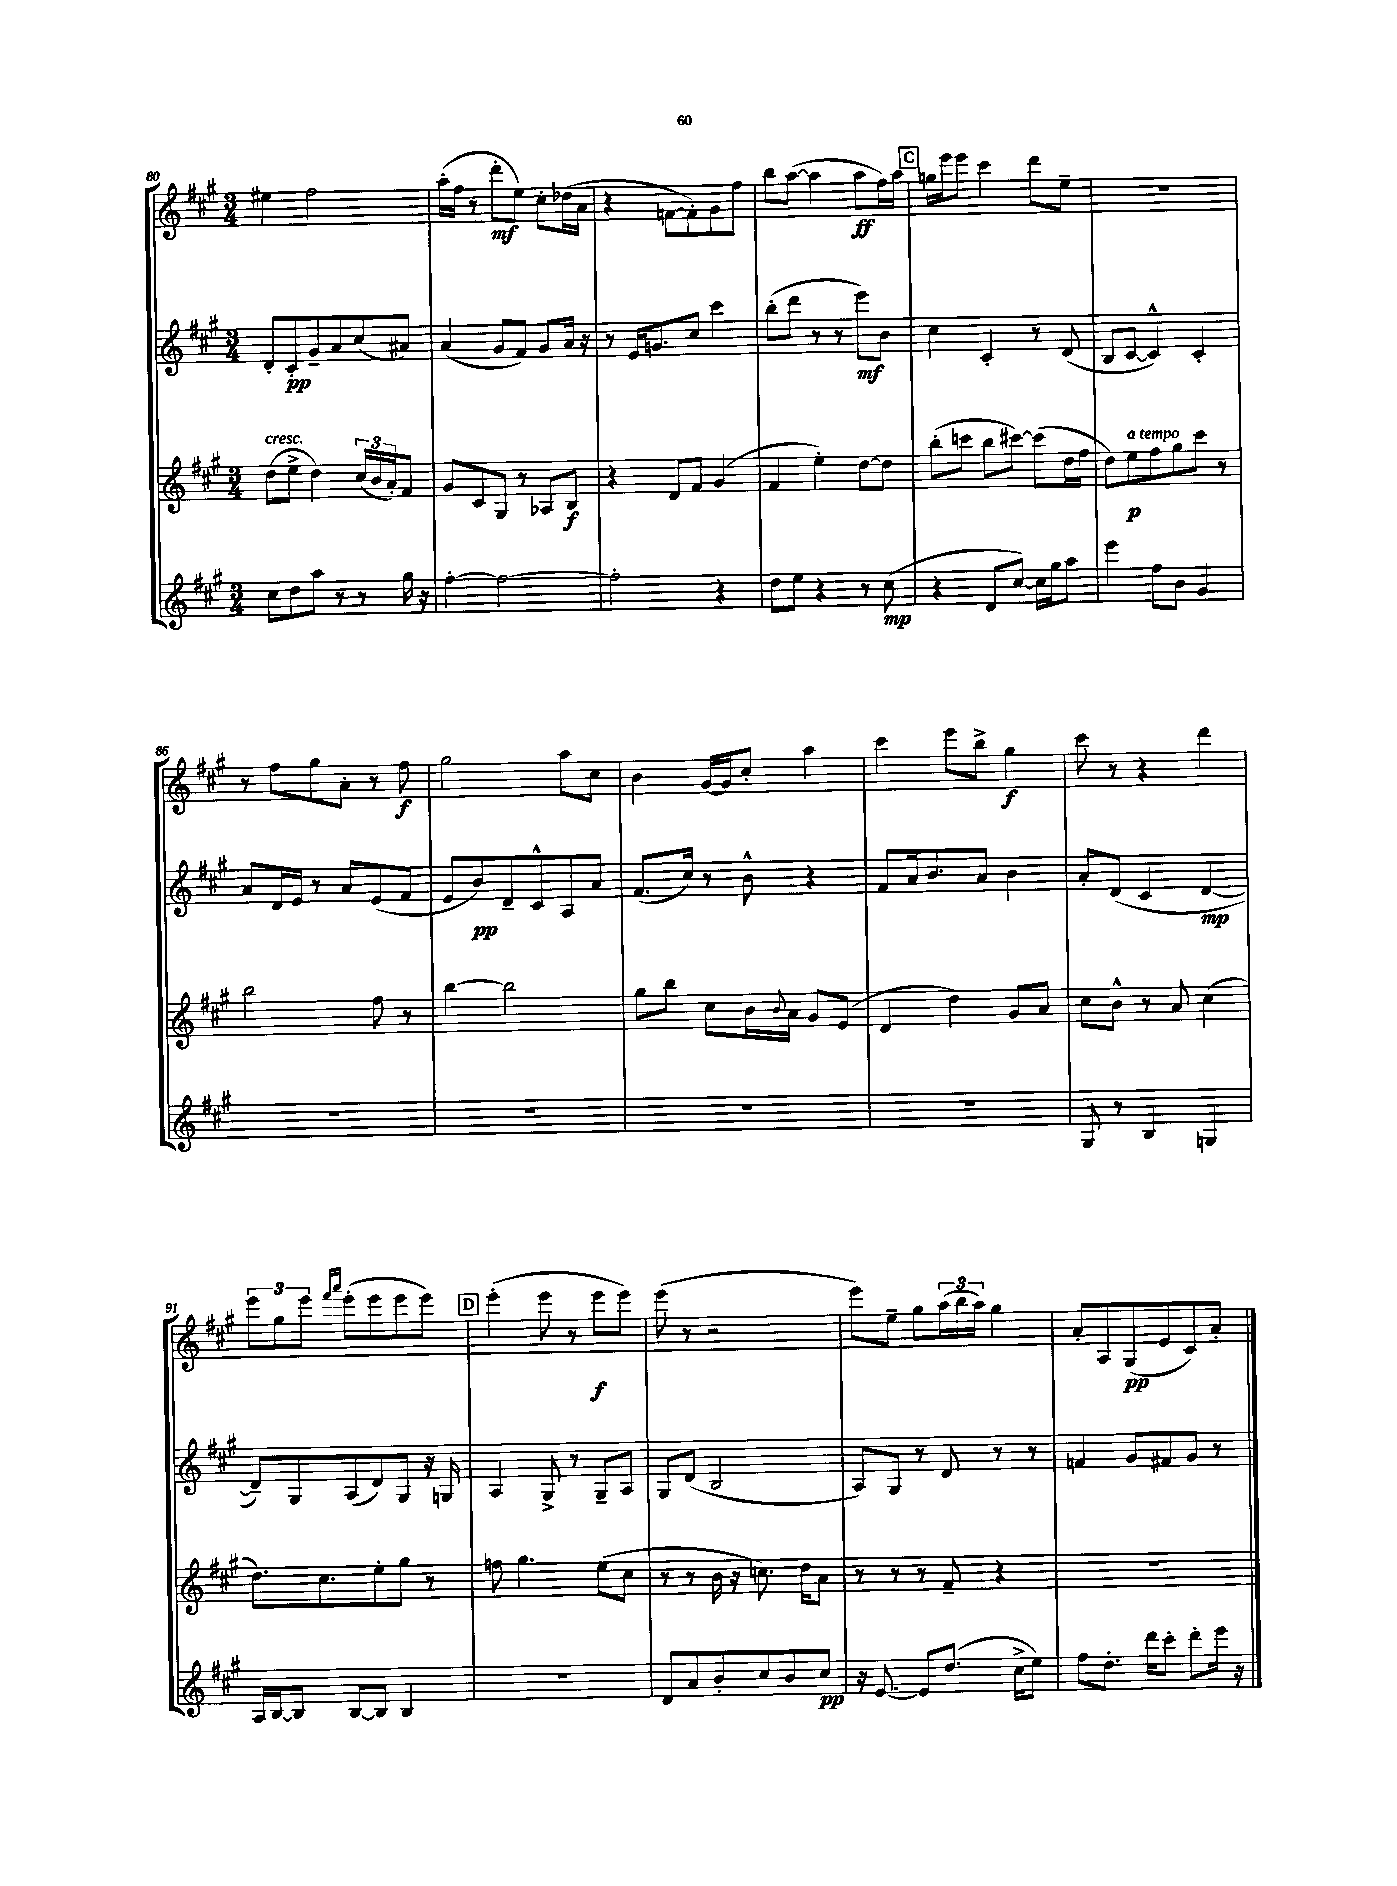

**kern	**dynam	**kern	**dynam	**kern	**dynam	**kern	**dynam
*part4	*part4	*part3	*part3	*part2	*part2	*part1	*part1
*staff4	*staff4	*staff3	*staff3	*staff2	*staff2	*staff1	*staff1
*clefG2	*	*clefG2	*	*clefG2	*	*clefG2	*
*k[f#c#g#]	*	*k[f#c#g#]	*	*k[f#c#g#]	*	*k[f#c#g#]	*
*M3/4	*	*M3/4	*	*M3/4	*	*M3/4	*
=80	=80	=80	=80	=80	=80	=80	=80
!	!	!LO:TX:a:i:t=cresc.	!	!	!	!	!
8cc#\L	.	(8dd\L	.	8d'/L	.	4ee#X\	.
8dd\	.	8ee^\J	.	8c#'/	pp	.	.
8aa\J	.	4dd\)	.	8g#~/	.	2ff#\	.
8r	.	.	.	8a/	.	.	.
8r	.	(24cc#/LL	.	(8cc#/	.	.	.
.	.	24b/	.	.	.	.	.
.	.	24a'/J)	.	.	.	.	.
16gg#\	.	8f#/J	.	8a#X/J)	.	.	.
16r	.	.	.	.	.	.	.
=81	=81	=81	=81	=81	=81	=81	=81
[4ff#'\	.	8g#/L	.	(4a/	.	(16aa'\LL	.
.	.	.	.	.	.	16ff#\JJ	.
.	.	8c#/	.	.	.	8r	.
2ff#\_	.	8G#/J	.	8g#/L	.	8ddd'\L	mf
.	.	8r	.	8f#/J)	.	8ee\J)	.
.	.	8A-X/L	.	8g#/L	.	8cc#'\L	.
.	.	8B/J	f	16a/Jk	.	(16dd-X\L	.
.	.	.	.	16r	.	16a\JJ	.
=82	=82	=82	=82	=82	=82	=82	=82
2ff#'\]	.	4r	.	8r	.	4r	.
.	.	.	.	16e/KL	.	.	.
.	.	.	.	8.gn/	.	.	.
.	.	8d/L	.	.	.	[8fn\L	.
.	.	8f#/J	.	8cc#/J	.	8f'\])	.
4r	.	(4g#/	.	4ccc#\	.	8g#\	.
.	.	.	.	.	.	8ff#\J	.
=83	=83	=83	=83	=83	=83	=83	=83
8dd\L	.	4f#/	.	(8bb'\L	.	8bb\L	.
8ee\J	.	.	.	8ddd\J	.	([8aa\J	.
4r	.	4ee'\)	.	8r	.	4aa\]	.
.	.	.	.	8r	.	.	.
8r	.	[8dd\L	.	8eee\L)	mf	8aa\L	ff
(8cc#\	mp	8dd\J]	.	8b\J	.	16ff#\L)	.
.	.	.	.	.	.	16aa\JJ	.
!!LO:REH:place=s1:t=C
=84	=84	=84	=84	=84	=84	=84	=84
4r	.	(8bb'\L	.	4cc#\	.	16ggn\LL	.
.	.	.	.	.	.	16eee\J	.
.	.	8cccn\J	.	.	.	8eee\J	.
8d/L	.	8bb\L	.	4c#'/	.	4ccc#\	.
[8cc#/J)	.	[8ccc#X\J)	.	.	.	.	.
16cc#\LL]	.	(8ccc#\L]	.	8r	.	8ddd\L	.
16gg#\J	.	.	.	.	.	.	.
8aa\J	.	16dd\L	.	(8d/	.	8ee~\J	.
.	.	16ff#\JJ	.	.	.	.	.
=85	=85	=85	=85	=85	=85	=85	=85
4eee\	.	8dd\L)	.	8B/L	.	2.r	.
!	!	!LO:TX:a:i:t=a tempo	!	!	!	!	!
.	.	8ee\	p	[8c#/J	.	.	.
8ff#\L	.	8ff#\	.	4c#^^/])	.	.	.
8b\J	.	8gg#\	.	.	.	.	.
4g#/	.	8ccc#\J	.	4c#'/	.	.	.
.	.	8r	.	.	.	.	.
!!LO:LB:g=z
=86	=86	=86	=86	=86	=86	=86	=86
2.r	.	2bb\	.	8a/L	.	8r	.
.	.	.	.	16d/L	.	8ff#\L	.
.	.	.	.	16e/JJ	.	.	.
.	.	.	.	8r	.	8gg#\	.
.	.	.	.	8a/L	.	8a'\J	.
.	.	8ff#\	.	(8e/	.	8r	.
.	.	8r	.	8f#/J	.	8ff#\	f
=87	=87	=87	=87	=87	=87	=87	=87
2.r	.	[4bb\	.	8e/L	.	2gg#\	.
.	.	.	.	8b/)	pp	.	.
.	.	2bb\]	.	8d~/	.	.	.
.	.	.	.	8c#^^/	.	.	.
.	.	.	.	8A/	.	8aa\L	.
.	.	.	.	8a/J	.	8cc#\J	.
=88	=88	=88	=88	=88	=88	=88	=88
2.r	.	8gg#\L	.	(8.f#/L	.	4b\	.
.	.	8bb\J	.	.	.	.	.
.	.	.	.	16cc#/Jk)	.	.	.
.	.	8cc#\L	.	8r	.	[16g#/LL	.
.	.	.	.	.	.	16g#/J]	.
.	.	16b\L	.	8b^^\	.	8cc#'/J	.
.	.	8qqb/	.	.	.	.	.
.	.	16a\JJ	.	.	.	.	.
.	.	8g#/L	.	4r	.	4aa\	.
.	.	(8e/J	.	.	.	.	.
=89	=89	=89	=89	=89	=89	=89	=89
2.r	.	4d/	.	8f#/L	.	4ccc#\	.
.	.	.	.	16a/k	.	.	.
.	.	.	.	8.b/	.	.	.
.	.	4dd\)	.	.	.	8eee\L	.
.	.	.	.	8a/J	.	8bb^\J	.
.	.	8g#/L	.	4b\	.	4gg#\	f
.	.	8a/J	.	.	.	.	.
=90	=90	=90	=90	=90	=90	=90	=90
8G#/	.	8cc#\L	.	8a'/L	.	8ccc#\	.
8r	.	8b^^\J	.	(8d/J	.	8r	.
4B/	.	8r	.	4c#/	.	4r	.
.	.	8a/	.	.	.	.	.
4Gn/	.	(4cc#\	.	[4d/	mp	4ddd\	.
!!LO:LB:g=z
=91	=91	=91	=91	=91	=91	=91	=91
16A/LL	.	8.dd\L)	.	8d~/L])	.	12eee\L	.
[16B/J	.	.	.	.	.	.	.
.	.	.	.	.	.	12gg#\	.
8B/J]	.	.	.	8G#/	.	.	.
.	.	.	.	.	.	12eee\J	.
.	.	8.cc#\	.	.	.	.	.
.	.	.	.	.	.	16qqfff#/LL	.
.	.	.	.	.	.	16qqaaa/JJ	.
[8B/L	.	.	.	(8A/	.	(8eee'\L	.
8B/J]	.	8ee'\	.	8d/)	.	8eee\	.
4B/	.	8gg#\J	.	8G#/J	.	8eee\	.
.	.	8r	.	16r	.	8eee\J)	.
.	.	.	.	16Gn/	.	.	.
!!LO:REH:place=s1:t=D
=92	=92	=92	=92	=92	=92	=92	=92
2.r	.	8ffn\	.	4A/	.	(4eee'\	.
.	.	4.gg#\	.	.	.	.	.
.	.	.	.	8G#^/	.	8eee\	.
.	.	.	.	8r	.	8r	.
.	.	(8ee\L	.	8G#~/L	.	8eee\L	f
.	.	8cc#\J	.	8A/J	.	8eee\J)	.
=93	=93	=93	=93	=93	=93	=93	=93
8d/L	.	8r	.	8G#/L	.	(8eee\	.
8a/	.	8r	.	(8d/J	.	8r	.
8b'/	.	16b\	.	2B/	.	2r	.
.	.	16r	.	.	.	.	.
8cc#/	.	8.ccn\)	.	.	.	.	.
8b/	.	.	.	.	.	.	.
.	.	16dd\KL	.	.	.	.	.
8cc#/J	pp	8a\J	.	.	.	.	.
=94	=94	=94	=94	=94	=94	=94	=94
16r	.	8r	.	8A/L)	.	8eee\L)	.
[8.e/	.	.	.	.	.	.	.
.	.	8r	.	8G#/J	.	8ee~\J	.
8e/L]	.	8r	.	8r	.	8gg#\L	.
(8.dd/J	.	8f#~/	.	8d/	.	(24aa\L	.
.	.	.	.	.	.	24bb\	.
.	.	.	.	.	.	24aa\JJ)	.
.	.	4r	.	8r	.	4gg#\	.
16cc#^\KL	.	.	.	.	.	.	.
8ee\J)	.	.	.	8r	.	.	.
=95	=95	=95	=95	=95	=95	=95	=95
8ff#\L	.	2.r	.	4fn/	.	8a'/L	.
8.dd'\J	.	.	.	.	.	8A/	.
.	.	.	.	8g#/L	.	(8G#/	pp
16ddd\KL	.	.	.	.	.	.	.
8ccc#'\J	.	.	.	8f#X/	.	8e/	.
8ddd'\L	.	.	.	8g#/J	.	8c#/)	.
16eee\Jk	.	.	.	8r	.	8a'/J	.
16r	.	.	.	.	.	.	.
==	==	==	==	==	==	==	==
*-	*-	*-	*-	*-	*-	*-	*-
